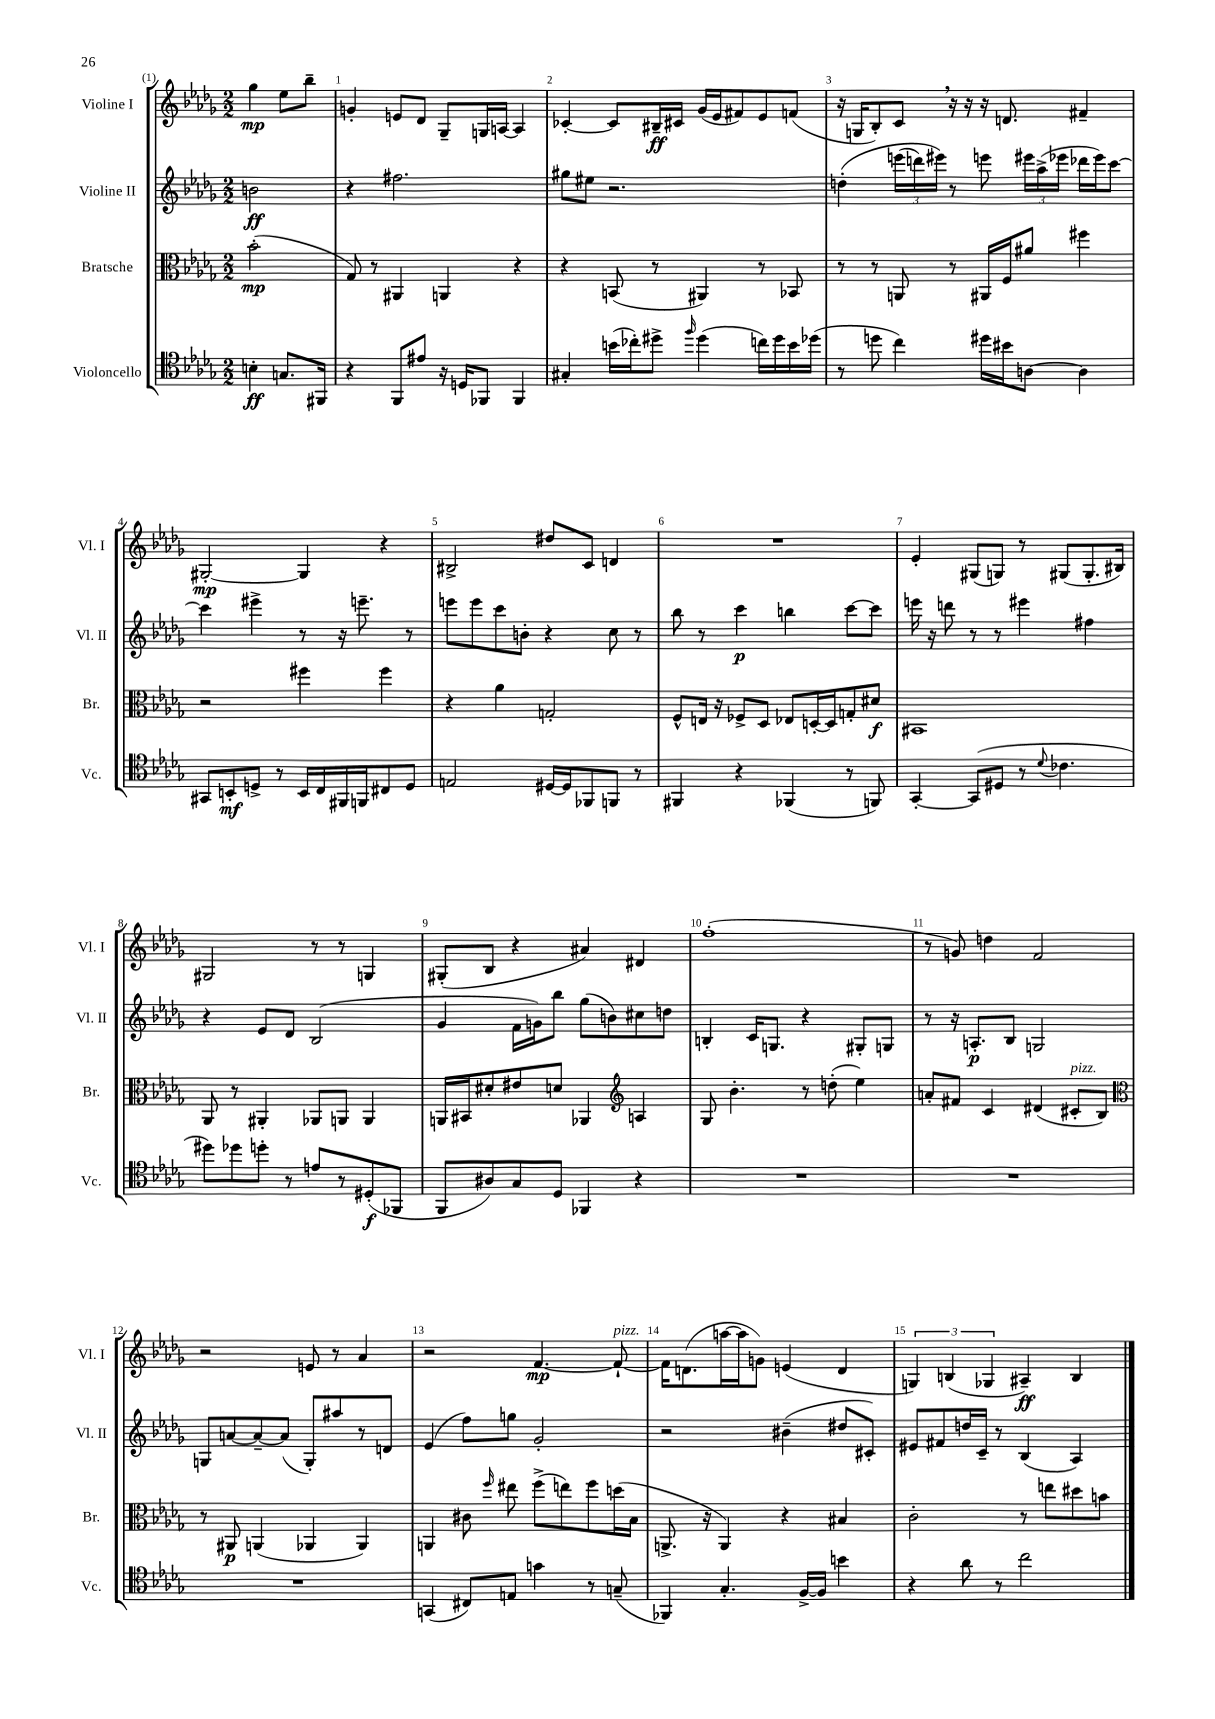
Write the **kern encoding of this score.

**kern	**kern	**kern	**kern
*staff4	*staff3	*staff2	*staff1
*clefC4	*clefC3	*clefG2	*clefG2
*k[b-e-a-d-g-]	*k[b-e-a-d-g-]	*k[b-e-a-d-g-]	*k[b-e-a-d-g-]
*M2/2	*M2/2	*M2/2	*M2/2
4B'\	(2b-'\	2b\	4gg-\
8.G/L	.	.	8ee-\L
.	.	.	8bb-~\J
16FF#/Jk	.	.	.
=	=	=	=
4r	8G-/)	4r	4g'/
.	8r	.	.
8FF/L	4AA#/	2.ff#\	8e/L
8e#/J	.	.	8d-/J
16r	4AA/	.	8G-~/L
16D/LK	.	.	.
8FF-/J	.	.	16G/L
.	.	.	[16A/JJ
4FF-/	4r	.	4A/]
=	=	=	=
4G#'/	4r	8gg#\L	[4c-'/
.	.	8ee#\J	.
(16b\LL	(8BB/	2.r	8c-/]L
16cc-'\J)	.	.	.
8dd#^\J	8r	.	16B#~/L
.	.	.	16c#/JJ
16qqff/	.	.	.
(4dd#\	4AA#/)	.	(16g-/LL
.	.	.	16e-/J
.	.	.	8f#/)
16cc\LL)	8r	.	8e-/
16dd#\	.	.	.
16b\	8BB-/	.	(8f/J
(16dd-\JJ	.	.	.
=	=	=	=
8r	8r	&(4dd'\	16r
.	.	.	16G/LK
8dd\	8r	.	8B-'/)
4cc\)	8AA/	(24eee\LL	8c/J
.	.	24ddd\)	.
.	.	24eee#\JJ&)	.
.	8r	8r	16r
.	.	.	16r
16dd#\LL	16AA#/LL	8eee\	16r
16b#\J	16F/J	.	8.d/
[8A\J	8a#/J	24eee#\LL	.
.	.	(24aa-^\	.
.	.	24eee-\JJ	.
4A\]	4ff#\	16ddd-\LL	4f#~/
.	.	16eee-\J)	.
.	.	[8ccc\J	.
=	=	=	=
8GG#/L	2r	4ccc\]	[2G#'/
8BB'/	.	.	.
8D^/J	.	4eee#^\	.
8r	.	.	.
16BB/LL	4ff#\	8r	4G#/]
16C/	.	.	.
16FF#/	.	16r	.
16FF/J	.	8.eee~\	.
8C#/	4ff#\	.	4r
8D/J	.	8r	.
=	=	=	=
2E/	4r	8eee\L	2B#^/
.	.	8eee\	.
.	4a-\	8ccc\	.
.	.	8b'\J	.
[16D#/LL	2G'/	4r	8dd#/L
16D#/]J	.	.	.
8FF-/	.	.	8c/J
8FF/J	.	8cc\	4d/
8r	.	8r	.
=	=	=	=
4FF#/	8F^^/L	8bb-\	1r
.	16E/Jk	8r	.
.	16r	.	.
4r	8F-^/L	4ccc\	.
.	8D-/J	.	.
(4FF-/	8E-/L	4bb\	.
.	[16D'/L	.	.
.	16D/]J	.	.
8r	8G'/	[8ccc\L	.
8FF/)	8d#/J	8ccc\]J	.
=	=	=	=
[4GG-'/	1BB#	16eee\	4e-'/
.	.	16r	.
.	.	8ddd\	.
(8GG-/]L	.	8r	(8G#/L
8D#/J	.	8r	8G/J)
8r	.	4eee#\	8r
8qqd-/	.	.	.
4.c-\	.	.	(8G#/L
.	.	4ff#\	8.G#'/
.	.	.	16B#/Jk)
=	=	=	=
8dd#\L)	8AA-/	4r	2G#/
8dd-\	8r	.	.
8dd'\J	4AA#'/	8e-/L	.
8r	.	8d-/J	.
8e/L	8AA-/L	(2B-/	8r
8r	8AA/J	.	8r
(8D#'/	4AA/	.	4G/
8FF-/J	.	.	.
=	=	=	=
8FF/L	16AA/LL	4g-/	(8G#'/L
.	16BB#/J	.	.
8A#/)	8d#'/	.	8B-/J
8G-/	8e#/	16f\LL	4r
.	.	16g\J)	.
8D-/J	8d/J	8bb-\J	.
4FF-/	4AA-/	(8gg-\L	4a#/)
.	.	8b\)	.
*	*clefG2	*	*
4r	4A/	8cc#\	4d#/
.	.	8dd\J	.
=	=	=	=
1r	8G-/	4B'/	(1ff'
.	4.b-'\	.	.
.	.	16c/LK	.
.	.	8.G/J	.
.	8r	4r	.
.	(8dd'\	.	.
.	4ee-\)	8G#'/L	.
.	.	8G/J	.
=	=	=	=
1r	8a'/L	8r	8r
.	8f#/J	16r	8g/)
.	.	8.A'/L	.
.	4c/	.	4dd\
.	.	8B-/J	.
.	(4d#/	2G/	2f/
.	8c#'/L	.	.
.	8B-/J)	.	.
=	=	=	=
*	*clefC3	*	*
1r	8r	8G/L	2r
.	8AA#/	[8a/	.
.	(4AA/	8a~/_	.
.	.	(8a/]J	.
.	4AA-/	8G'/L)	8e/
.	.	8aa#/	8r
.	4AA-/)	8r	4a-/
.	.	8d/J	.
=	=	=	=
(4GG/	4AA/	(4e-/	2r
8C#/L)	8c#\	8ff\L)	.
.	16qqff/	.	.
8E/J	8ee#\	8gg\J	.
4g\	(8ff^\L	2g-'/	[4.f/
.	8ee\)	.	.
8r	8ff\	.	.
(8G~/	(16dd\L	.	8f`/_
.	16B-\JJ	.	.
=	=	=	=
4FF-/)	8.AA^/	2r	16f\]LK
.	.	.	(8.d\
.	16r	.	.
4.G-'/	4AA/)	.	[16aa\L
.	.	.	16aa\]J
.	.	.	8g\J)
.	4r	(4b#~\	(4e/
[16F^/LL	.	.	.
16F/]JJ	.	.	.
4b\	4B#/	8dd#/L	4d/
.	.	8c#'/J)	.
=	=	=	=
4r	2c'\	8e#/L	6G/)
.	.	8f#/	.
.	.	.	(6B/
8a-\	.	16dd/L	.
.	.	16c~/JJ	.
.	.	.	6G-/
8r	.	8r	.
2cc\	8r	(4B-/	4A#~/)
.	8ee\L	.	.
.	8dd#\	4A-/)	4B/
.	8b\J	.	.
==	==	==	==
*-	*-	*-	*-
